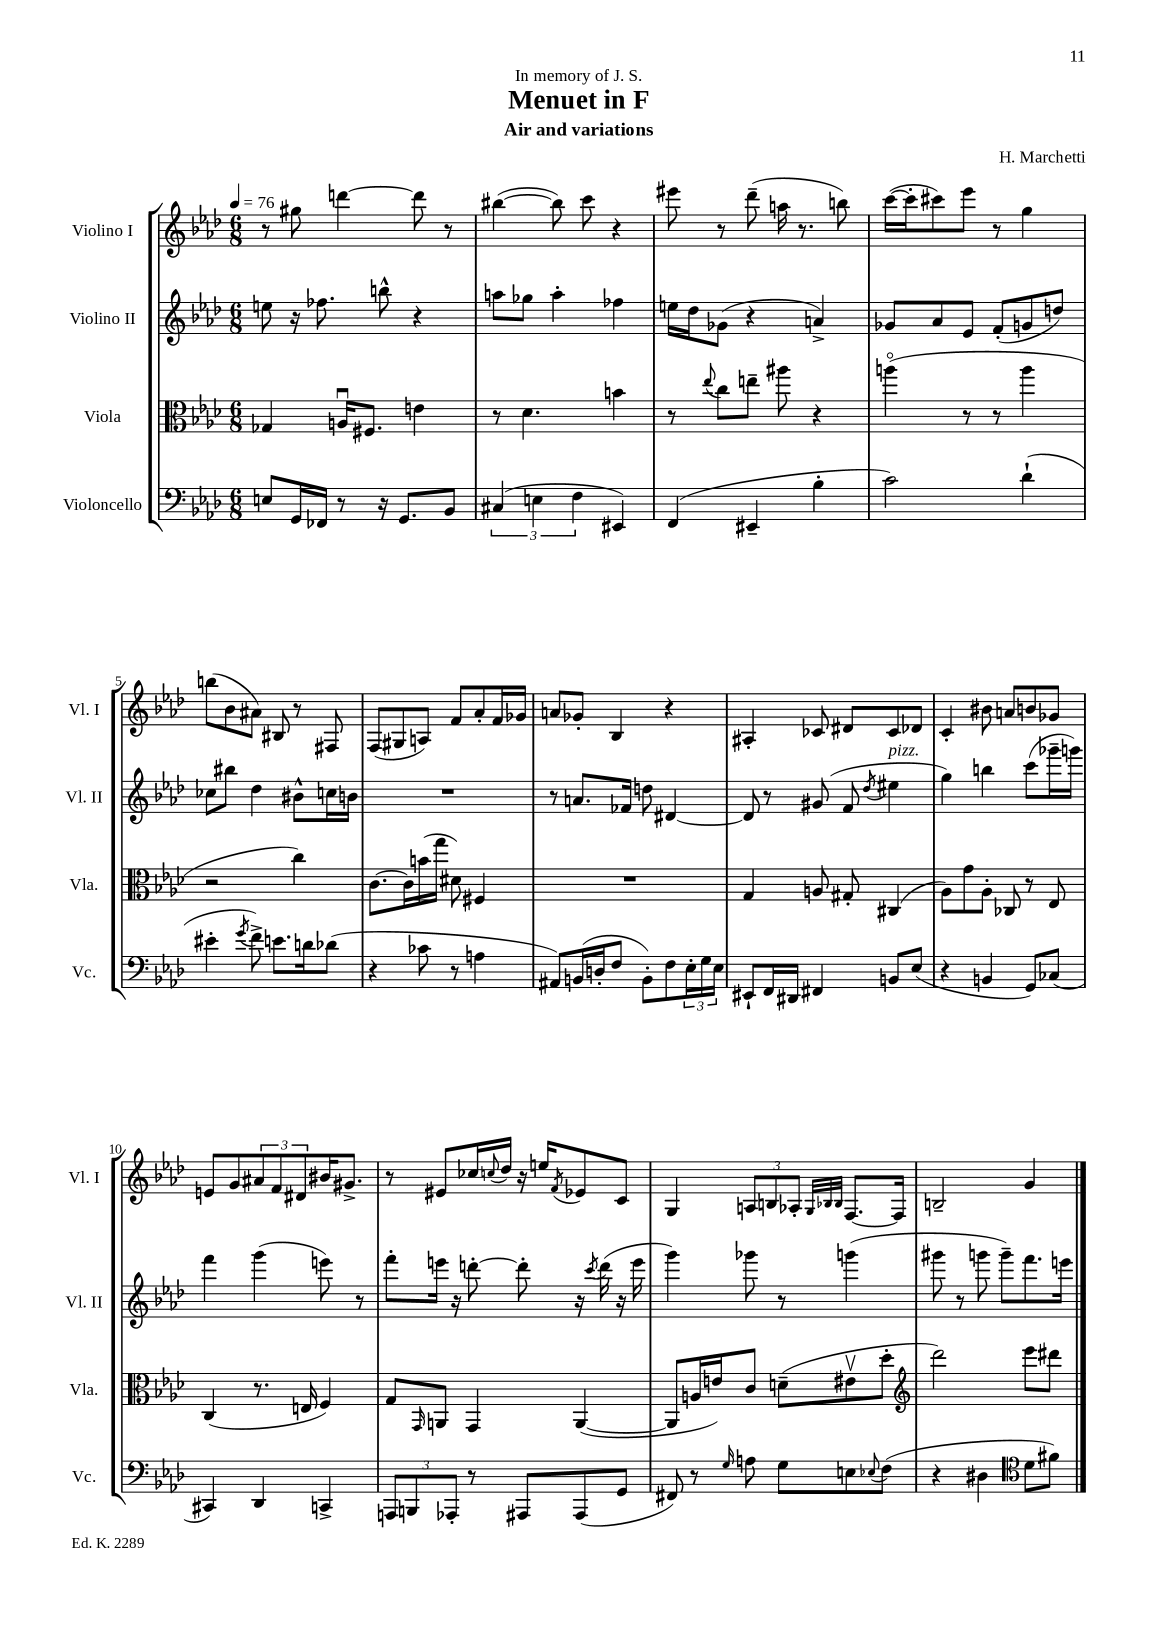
\header { title = "Menuet in F" composer = "H. Marchetti" subtitle = "Air and variations" dedication = "In memory of J. S." }
<<
\new StaffGroup <<
\new Staff = "s0" \with { instrumentName = "Violino I" shortInstrumentName = "Vl. I" } {
    \clef treble \key aes \major \numericTimeSignature \time 6/8 \tempo 4 = 76
    r8 gis''8 d'''4~ d'''8 r8 |
    bis''4~( bis''8) c'''8 r4 |
    eis'''8 r8 des'''8--( a''16 r8. b''8) |
    c'''16~( c'''16-. cis'''8) ees'''8 r8 g''4 |
    b''8( bes'8 ais'8) bis8 r8 fis8 |
    f8( gis8 a8) f'8 aes'8-. f'16 ges'16 |
    a'8 ges'8-. bes4 r4 |
    ais4-. ces'8 dis'8 ces'8 des'8 |
    c'4-. bis'8 a'8 b'8 ges'8 |
    e'8 g'8 \tuplet 3/2 { ais'8 f'8 dis'8 } bis'16 gis'8.-> |
    r8 eis'8 ces''16 \appoggiatura { c''8 } des''16 r16 e''16 \acciaccatura { f'8 } ees'8 c'8 |
    g4 \tuplet 3/2 { a8 b8 aes8-. } \grace { g32 bes32 bes32 } f8.~ f16 |
    b2-- g'4 \bar "|." |
}
\new Staff = "s1" \with { instrumentName = "Violino II" shortInstrumentName = "Vl. II" } {
    \clef treble \key aes \major \numericTimeSignature \time 6/8
    e''8 r16 fes''8. b''8-^ r4 |
    a''8 ges''8 a''4-. fes''4 |
    e''16 des''16 ges'8( r4 a'4->) |
    ges'8 aes'8 ees'8 f'8-.( g'8 d''8) |
    ces''8 bis''8 des''4 bis'8-^ c''16 b'16 |
    R2. |
    r8 a'8. fes'16 d''8 dis'4~ |
    dis'8 r8 gis'8( f'8 \acciaccatura { des''8 } eis''4^\markup { \italic "pizz." } |
    g''4) b''4 c'''8( ges'''16-- g'''16) |
    f'''4 g'''4( e'''8) r8 |
    f'''8-. e'''16 r16 d'''8~-. d'''8-. r16 \acciaccatura { c'''8 } d'''16( r16 e'''16 |
    g'''4) ges'''8 r8 g'''4( |
    gis'''8 r8 g'''8 g'''8--) f'''8. e'''16 \bar "|." |
}
\new Staff = "s2" \with { instrumentName = "Viola" shortInstrumentName = "Vla." } {
    \clef alto \key aes \major \numericTimeSignature \time 6/8
    ges4 a16\downbow fis8. e'4 |
    r8 des'4. b'4 |
    r8 \appoggiatura { ees''8 } c''8 e''8-- ais''8 r4 |
    a''4\flageolet( r8 r8 a''4 |
    r2 c''4) |
    c'8.~ c'16 b'16( g''16 dis'8) fis4 |
    R2. |
    g4 a8 gis8-. cis4( |
    aes8) g'8 aes8-. ces8 r8 ees8 |
    c4( r8. e16 f4) |
    g8 \grace { g,16 } a,8 g,4 a,4~( |
    a,8 a16 e'16) c'8 d'8--( eis'8\upbow des''8-. |
    \clef treble des'''2) ees'''8 dis'''8 \bar "|." |
}
\new Staff = "s3" \with { instrumentName = "Violoncello" shortInstrumentName = "Vc." } {
    \clef bass \key aes \major \numericTimeSignature \time 6/8
    e8 g,16 fes,16 r8 r16 g,8. bes,8 |
    \tuplet 3/2 { cis4( e4 f4 } eis,4) |
    f,4( eis,4-- bes4-. |
    c'2) des'4-!( |
    eis'4-. \acciaccatura { g'8 } f'8->) e'8. d'16 des'8( |
    r4 ces'8 r8 a4 |
    ais,8) b,16( d16-. f8 b,8-.) f8 \tuplet 3/2 { ees16-. g16 ees16 } |
    eis,8-! f,16 dis,16 fis,4 b,8 ees8( |
    r4 b,4 g,8) ces8( |
    cis,4) des,4 c,4-> |
    \tuplet 3/2 { a,,8 b,,8 aes,,8-. } r8 ais,,8 ais,,8( g,8 |
    fis,8) r8 \grace { g16 } a8 g8 e8 \appoggiatura { ees8 } f8( |
    r4 dis4 \clef tenor des'8 fis'8) \bar "|." |
}
>>
>>
